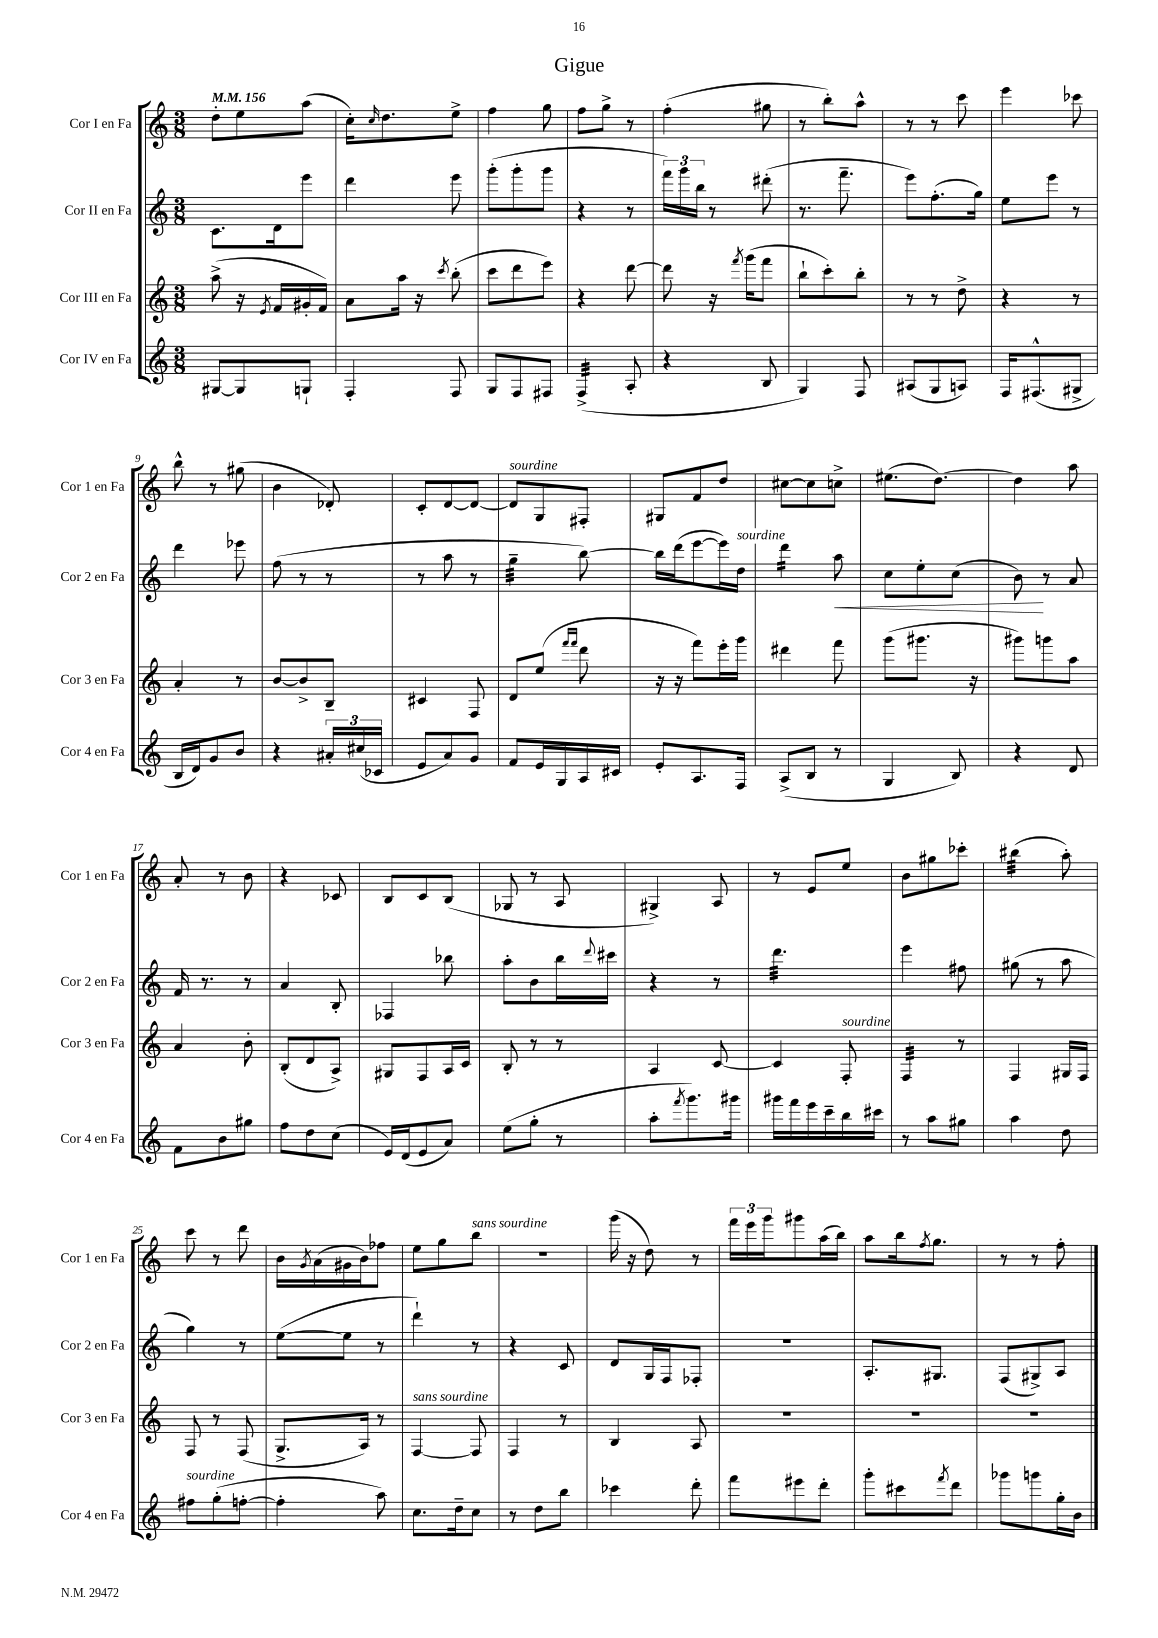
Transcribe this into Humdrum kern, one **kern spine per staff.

**kern	**kern	**kern	**kern
*staff4	*staff3	*staff2	*staff1
*clefG2	*clefG2	*clefG2	*clefG2
*k[]	*k[]	*k[]	*k[]
*M3/8	*M3/8	*M3/8	*M3/8
*MM156	*MM156	*MM156	*MM156
[8G#	(8aa^	8.c	8dd'
8G#]	16r	.	8ee
.	8qe	.	.
.	16f	16d	.
8G`	16g#'	8eee	(8aa
.	16f)	.	.
=	=	=	=
4F'	8a	4ddd	16cc')
.	.	.	16qqcc
.	.	.	8.dd
.	16aa	.	.
.	16r	.	.
.	8qccc	.	.
8F	(8bb'	8eee	8ee^
=	=	=	=
8G	8ccc	(8ggg'	4ff
8F	8ddd	8ggg'	.
8F#	8eee)	8ggg	8gg
=	=	=	=
(4F^	4r	4r	8ff
.	.	.	8gg^
8A'	[8ddd	8r	8r
=	=	=	=
4r	8ddd]	24fff)	(4ff'
.	.	24ggg	.
.	.	24bb	.
.	16r	8r	.
.	8qfff	.	.
.	(16ggg	.	.
8B	8fff	(8ddd#'	8gg#
=	=	=	=
4G)	8bb`	8.r	8r
.	8ccc')	.	8bb')
.	.	8.fff~	.
8F	8bb'	.	8aa^^
=	=	=	=
(8A#	8r	8eee)	8r
8G	8r	(8.ff'	8r
8A)	8dd^	.	8ccc
.	.	16gg)	.
=	=	=	=
16F	4r	8ee	4eee
(8.F#^^	.	.	.
.	.	8eee	.
8G#^	8r	8r	8ccc-
=	=	=	=
16B	4a'	4ddd	8bb^^
16d)	.	.	.
8g	.	.	8r
8b	8r	8eee-	(8gg#
=	=	=	=
4r	[8b	(8ff	4b
.	8b^]	8r	.
24a#'	8B~	8r	8d-')
(24cc#	.	.	.
24c-	.	.	.
=	=	=	=
8e	4c#	8r	8c'
8a)	.	8aa	[8d
8g	8F	8r	8d_
=	=	=	=
8f	8d	4gg~	8d]
16e	(8ee	.	8G
16G	.	.	.
.	16qqfff	.	.
.	16qqfff	.	.
16A	8ddd	[8bb)	8F#'
16c#	.	.	.
=	=	=	=
8e'	16r	16bb]	8G#
.	16r	(16ddd	.
8.A	8fff)	[8eee	8f
.	16eee'	16eee])	8dd
16F	16ggg	16dd	.
=	=	=	=
(8A^	4ddd#	4ddd	[8cc#
8B	.	.	8cc#]
8r	8fff	8aa	8cc^
=	=	=	=
4G	(8ggg	8cc	(8.ee#
.	8.ggg#	8ee'	.
.	.	.	[8.dd)
8B)	.	(8cc	.
.	16r	.	.
=	=	=	=
4r	8ggg#)	8b)	4dd]
.	8ggg	8r	.
8d	8aa	8a	8aa
=	=	=	=
8f	4a	16f	8a'
.	.	8.r	.
8b	.	.	8r
8gg#	8b'	8r	8b
=	=	=	=
8ff	(8B'	4a	4r
8dd	8d	.	.
(8cc	8A^)	8B'	8c-
=	=	=	=
16e)	8G#	4F-	8B
(16d	.	.	.
8e	8F	.	8c
8a)	16A	8bb-	(8B
.	16c	.	.
=	=	=	=
(8ee	8B'	8aa'	8G-
8gg'	8r	8b	8r
8r	8r	16bb	8A
.	.	8qqddd	.
.	.	16ccc#	.
=	=	=	=
8aa'	4A	4r	4G#^)
8qfff	.	.	.
8.ggg)	.	.	.
.	[8c	8r	8A
16ggg#	.	.	.
=	=	=	=
16ggg#	4c]	4.ddd	8r
16fff	.	.	.
16eee	.	.	8e
16ccc~	.	.	.
16bb	8F'	.	8ee
16ccc#	.	.	.
=	=	=	=
8r	4F	4eee	8b
8aa	.	.	8gg#
8gg#	8r	8ff#	8ccc-'
=	=	=	=
4aa	4F	(8gg#	(4bb#
.	.	8r	.
8dd	16G#	8aa	8aa')
.	16F	.	.
=	=	=	=
8ff#	8F	4gg)	8ccc
(8gg'	8r	.	8r
[8ff'	(8F	8r	8ddd
=	=	=	=
4ff']	8.G^	([8ee	16b
.	.	.	8qg
.	.	.	(16a
.	.	8ee]	16g#
.	16A)	.	16b)
8aa)	8r	8r	8ff-
=	=	=	=
8.cc	[4F	4ddd`)	8ee
.	.	.	8gg
16dd~	.	.	.
8cc	8F]	8r	8bb
=	=	=	=
8r	4F	4r	4.r
8dd	.	.	.
8bb	8r	8c	.
=	=	=	=
4ccc-	4B	8d	(16ggg
.	.	.	16r
.	.	16G	8dd)
.	.	16F	.
8ddd'	8A	8F-'	8r
=	=	=	=
8fff	4.r	4.r	24fff
.	.	.	24eee
.	.	.	24ggg
8eee#	.	.	8ggg#
8ddd'	.	.	(16aa
.	.	.	16bb)
=	=	=	=
8ggg'	4.r	8.A'	8aa
8ccc#	.	.	16bb
.	.	.	8qff
.	.	8.G#	8.gg
8qfff	.	.	.
8ddd	.	.	.
=	=	=	=
8ggg-	4.r	(8F	8r
8ggg	.	8G#^)	8r
16gg'	.	8A	8ff'
16b	.	.	.
==	==	==	==
*-	*-	*-	*-
